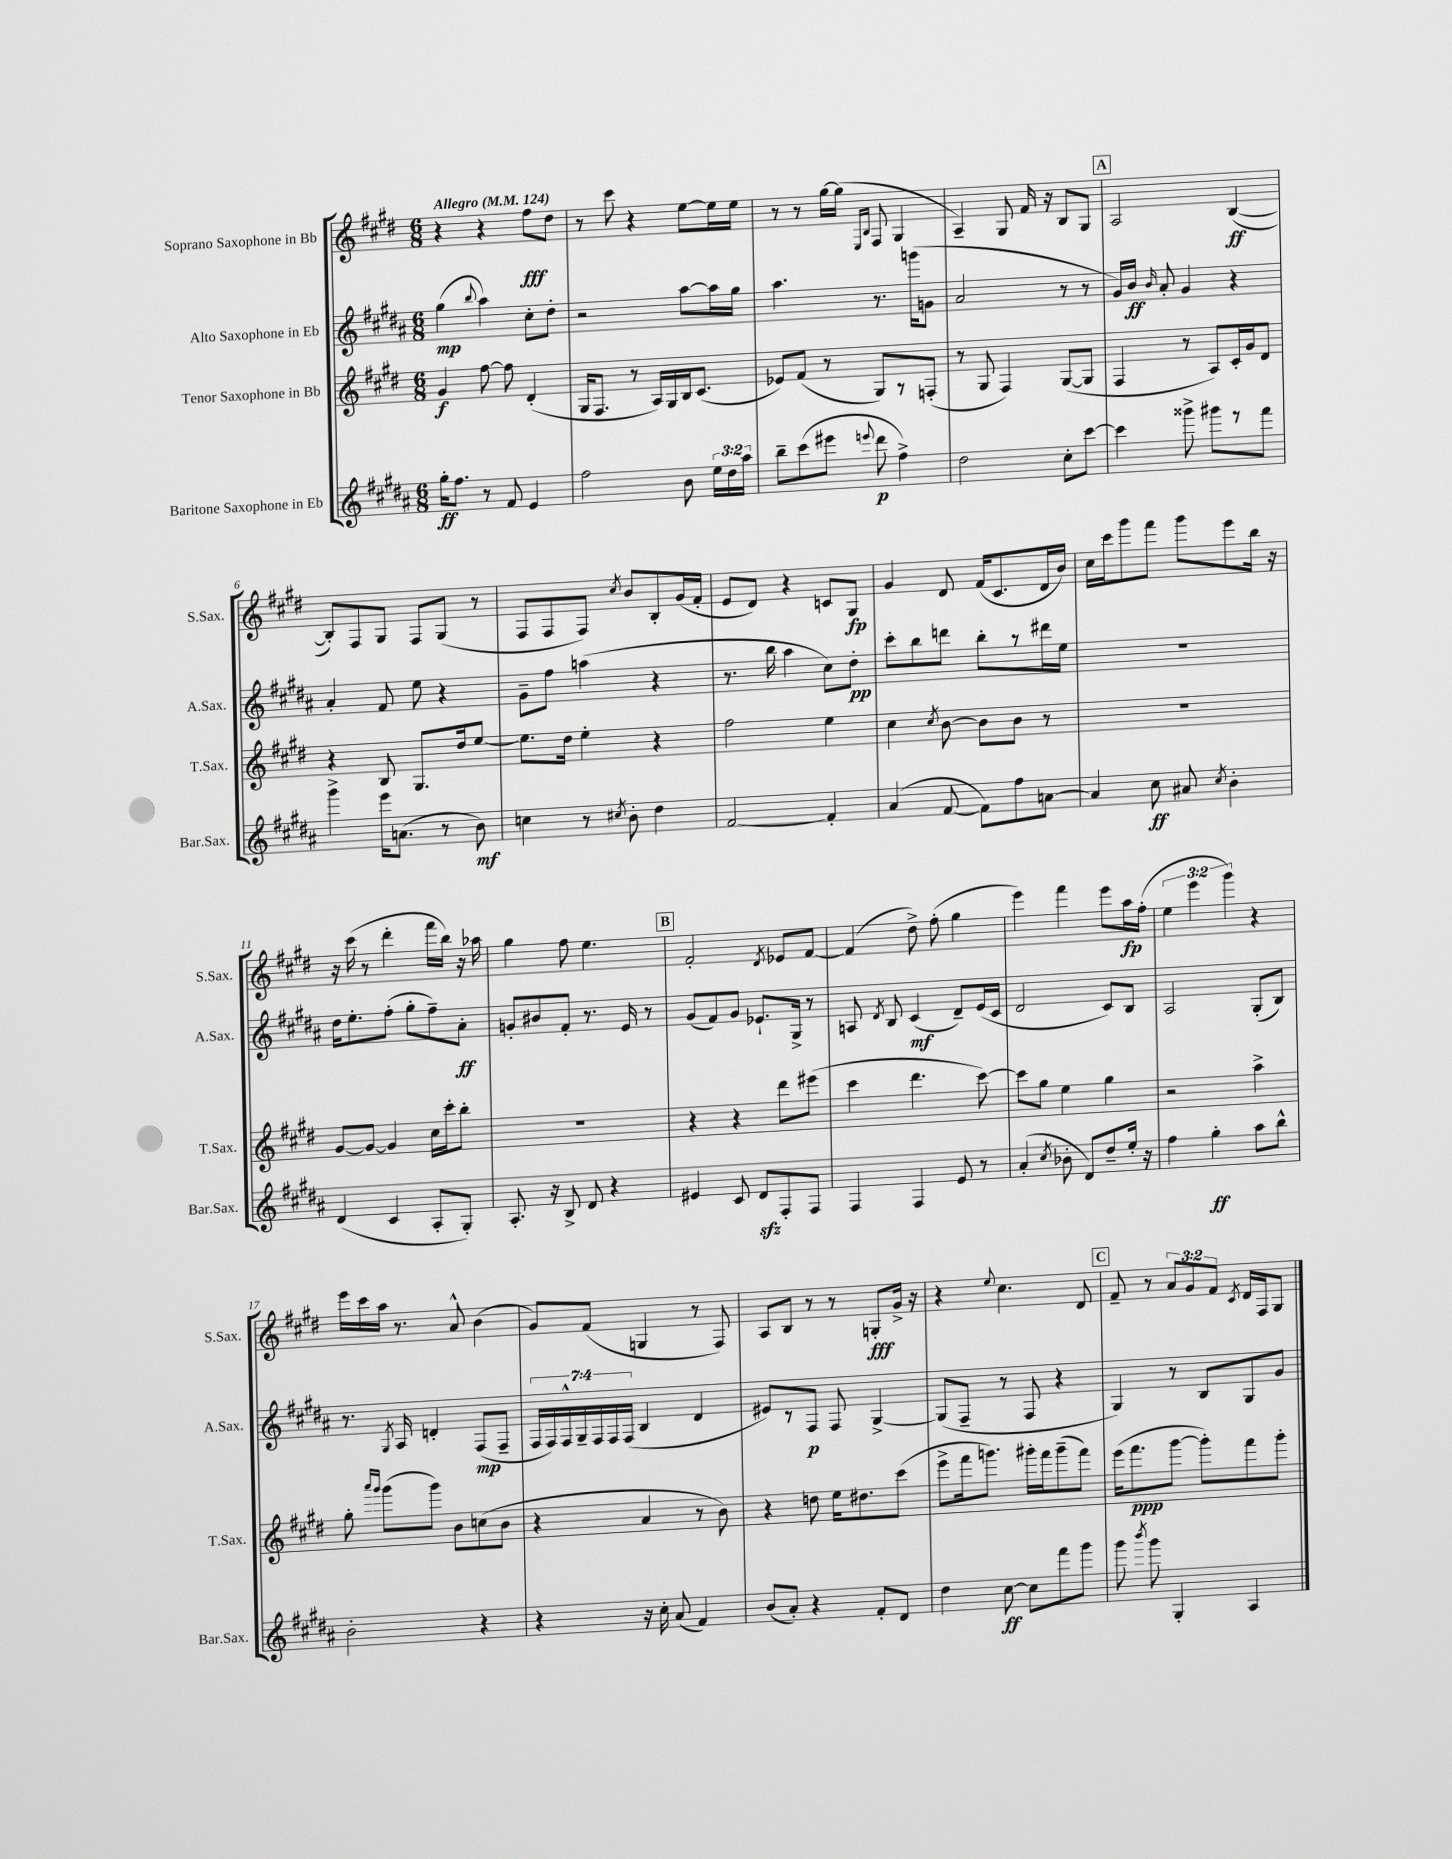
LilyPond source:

<<
\new StaffGroup <<
\new Staff = "s0" \with { instrumentName = "Soprano Saxophone in Bb" shortInstrumentName = "S.Sax." } {
    \clef treble \key e \major \numericTimeSignature \time 6/8 \override Staff.TupletNumber.text = #tuplet-number::calc-fraction-text \tempo "Allegro" 4 = 124
    \autoBeamOff r4 r4 fis''8[\fff dis''8] |
    r8 cis'''8 r4 e''8[~ e''16 e''16] |
    r8 r8 gis''16[~ gis''16]( \grace { e16[ b16] } fis8 gis4 |
    a4--) gis8 fis'16 r16 b8[ gis8] |
    \mark \markup { \box "A" } a2 b4~\ff( |
    b8[-.) fis8 gis8] fis8[ gis8]( r8 |
    fis8[ fis8 fis8]) \acciaccatura { cis''8 } b'8[ b8-. gis'16( fis'16]-. |
    e'8[ dis'8]) r4 c'8[ gis8]\fp |
    gis'4 dis'8 fis'16[( cis'8. dis'16 b'16]) |
    cis''16[ cis'''16 gis'''8 fis'''8] gis'''8[ e'''8 b''16] r16 |
    r16 cis'''16( r8 dis'''4-. fis'''16[ b''16]) r16 aes''16 |
    gis''4 fis''8 e''4. |
    \mark \markup { \box "B" } fis'2-. \acciaccatura { dis'8 } ees'8[ fis'8]~ |
    fis'4( dis''8->) fis''8-.( gis''4 |
    e'''4) fis'''4 e'''8[ a''16\fp fis''16]-.( |
    \tuplet 3/2 { e''4 e'''4 gis'''4) } r4 |
    e'''16[ cis'''16 a''16] r8. a'8-^ b'4( |
    gis'8[) fis'8]( g4 r8 fis8) |
    a8[ b8] r8 r8 g8[-.\fff gis'16]-> r16 |
    r4 \appoggiatura { e''8 } cis''4. dis'8 |
    \mark \markup { \box "C" } fis'8-- r8 \tuplet 3/2 { a'8[ gis'8 fis'8] } \acciaccatura { cis'8 } dis'16[ fis16 gis8] \bar "|." |
}
\new Staff = "s1" \with { instrumentName = "Alto Saxophone in Eb" shortInstrumentName = "A.Sax." } {
    \clef treble \key b \major \numericTimeSignature \time 6/8 \override Staff.TupletNumber.text = #tuplet-number::calc-fraction-text
    \autoBeamOff gis''4\mp( \appoggiatura { b''8 } ais''4) cis''8[-. dis''8]-. |
    r2 ais''8[~ ais''16 gis''16] |
    ais''4. r8. g'''16[( g'8] |
    ais'2 r8 r8 |
    \mark \markup { \box "A" } gis'16[) b'16]\ff \grace { b'16 } ais'8-. gis'4 r4 |
    ais'4-. fis'8 e''8 r4 |
    gis'8[-- fis''8] a''4( r4 |
    r8. b''16 ais''4 cis''8[) dis''8]-.\pp |
    cis'''8[-. b''8 d'''8] b''8[-. r8 dis'''16 e''16] |
    R2. |
    dis''16[ e''8.-. fis''8]-.( gis''8[-. fis''8--) ais'8]-.\ff |
    g'8[-. bis'8 fis'8]-. r8. e'16 r8 |
    \mark \markup { \box "B" } gis'8[( fis'8) gis'8] ees'8.[-! gis16]-> r8 |
    a8 \acciaccatura { dis'8 } b8 cis'4\mf( dis'8[--) e'16( cis'16] |
    dis'2 cis'8[) b8] |
    ais2 gis8[-.( b8]) |
    r8. \acciaccatura { gis8 } ais16 d'4-. fis8[\mp( fis8]-- |
    \tuplet 7/4 { fis16[ fis16) fis16-^ gis16-- fis16 fis16 fis16]( } b4 dis'4 |
    eis'8[) r8 fis8]\p fis8 gis4~-> |
    gis8[( fis8]-- r8 fis8 r4 |
    \mark \markup { \box "C" } gis4) r8 b8[ gis8 gis'8] \bar "|." |
}
\new Staff = "s2" \with { instrumentName = "Tenor Saxophone in Bb" shortInstrumentName = "T.Sax." } {
    \clef treble \key e \major \numericTimeSignature \time 6/8
    \autoBeamOff gis'4\f fis''8~ fis''8 dis'4-.( |
    gis16[ fis8.] r8 a16[) gis16 b16 cis'8.]( |
    ees'8[) fis'8]( r8 gis8[) r8 f8]-.( |
    r8 gis8 fis4) gis8[~( gis8] |
    \mark \markup { \box "A" } fis4 r8 a8[) cis'16-. gis'16 dis'8] |
    r4 b8 gis8.[ dis''16 e''8]~ |
    e''8.[ dis''16] e''4-. r4 |
    fis''2 e''4 |
    cis''4 \acciaccatura { cis''8 } b'8~ b'8[ b'8] r8 |
    R2. |
    gis'8[~ gis'8]~ gis'4 cis''16[ cis'''16-. b''8]-. |
    R2. |
    \mark \markup { \box "B" } r4 r4 dis'''8[ eis'''8]( |
    cis'''4 dis'''4. cis'''8~) |
    cis'''8[ gis''8] e''4 gis''4 |
    r2 a''4-> |
    gis''8-. \grace { a'''16[ gis'''16] } gis'''8[( gis'''8]) b'8[ c''8( b'8] |
    r4 a'4 r8 b'8) |
    r4 d''8 e''16[ dis''8. cis'''8]( |
    e'''8[-> fis'''16 g'''8.]) gis'''16[-. fis'''16 gis'''8--( fis'''8]) |
    \mark \markup { \box "C" } e'''16[( fis'''8.\ppp gis'''8]~ gis'''8[-.) fis'''8 gis'''8]-. \bar "|." |
}
\new Staff = "s3" \with { instrumentName = "Baritone Saxophone in Eb" shortInstrumentName = "Bar.Sax." } {
    \clef treble \key b \major \numericTimeSignature \time 6/8 \override Staff.TupletNumber.text = #tuplet-number::calc-fraction-text
    \autoBeamOff gis''16[-.\ff fis''8.] r8 fis'8 e'4 |
    fis''2 b'8 \tuplet 3/2 { e''16[ dis''16 ais''16] } |
    b''8[-- cis'''8( eis'''8] \appoggiatura { e'''8 } dis'''8\p fis''4->) |
    dis''2 cis''8[-. cis'''8]~ |
    \mark \markup { \box "A" } cis'''4 gisis'''8-> gis'''8[ r8 fis'''8] |
    gis'''4-> e'''16[ a'8.]( r8 b'8\mf) |
    c''4 r8 \acciaccatura { cis''8 } b'8-. dis''4 |
    fis'2~ fis'4-. |
    ais'4( fis'8~ fis'8[) fis''8 a'8]~ |
    a'4 cis''8\ff ais'8 \acciaccatura { cis''8 } b'4-. |
    dis'4( cis'4 ais8[-. gis8]-.) |
    ais8.-. r16 b8-> dis'8 r4 |
    \mark \markup { \box "B" } eis'4 cis'8 dis'8[\sfz fis8-. fis8] |
    fis4 fis4 e'8 r8 |
    ais'4-.( \acciaccatura { cis''8 } bes'8-. dis'8[) dis''8-- e''16]-. r16 |
    fis''4 gis''4-.\ff ais''8[ b''8]-^ |
    b'2-. r4 |
    r4 r16 cis''16-. ais'8( fis'4) |
    b'8[( ais'8]-.) r4 fis'8[-. dis'8] |
    dis''4 cis''8~\ff cis''8[ fis'''8 gis'''8] |
    \mark \markup { \box "C" } gis'''8 \acciaccatura { b'''8 } gis'''8 gis4-. ais4 \bar "|." |
}
>>
>>
